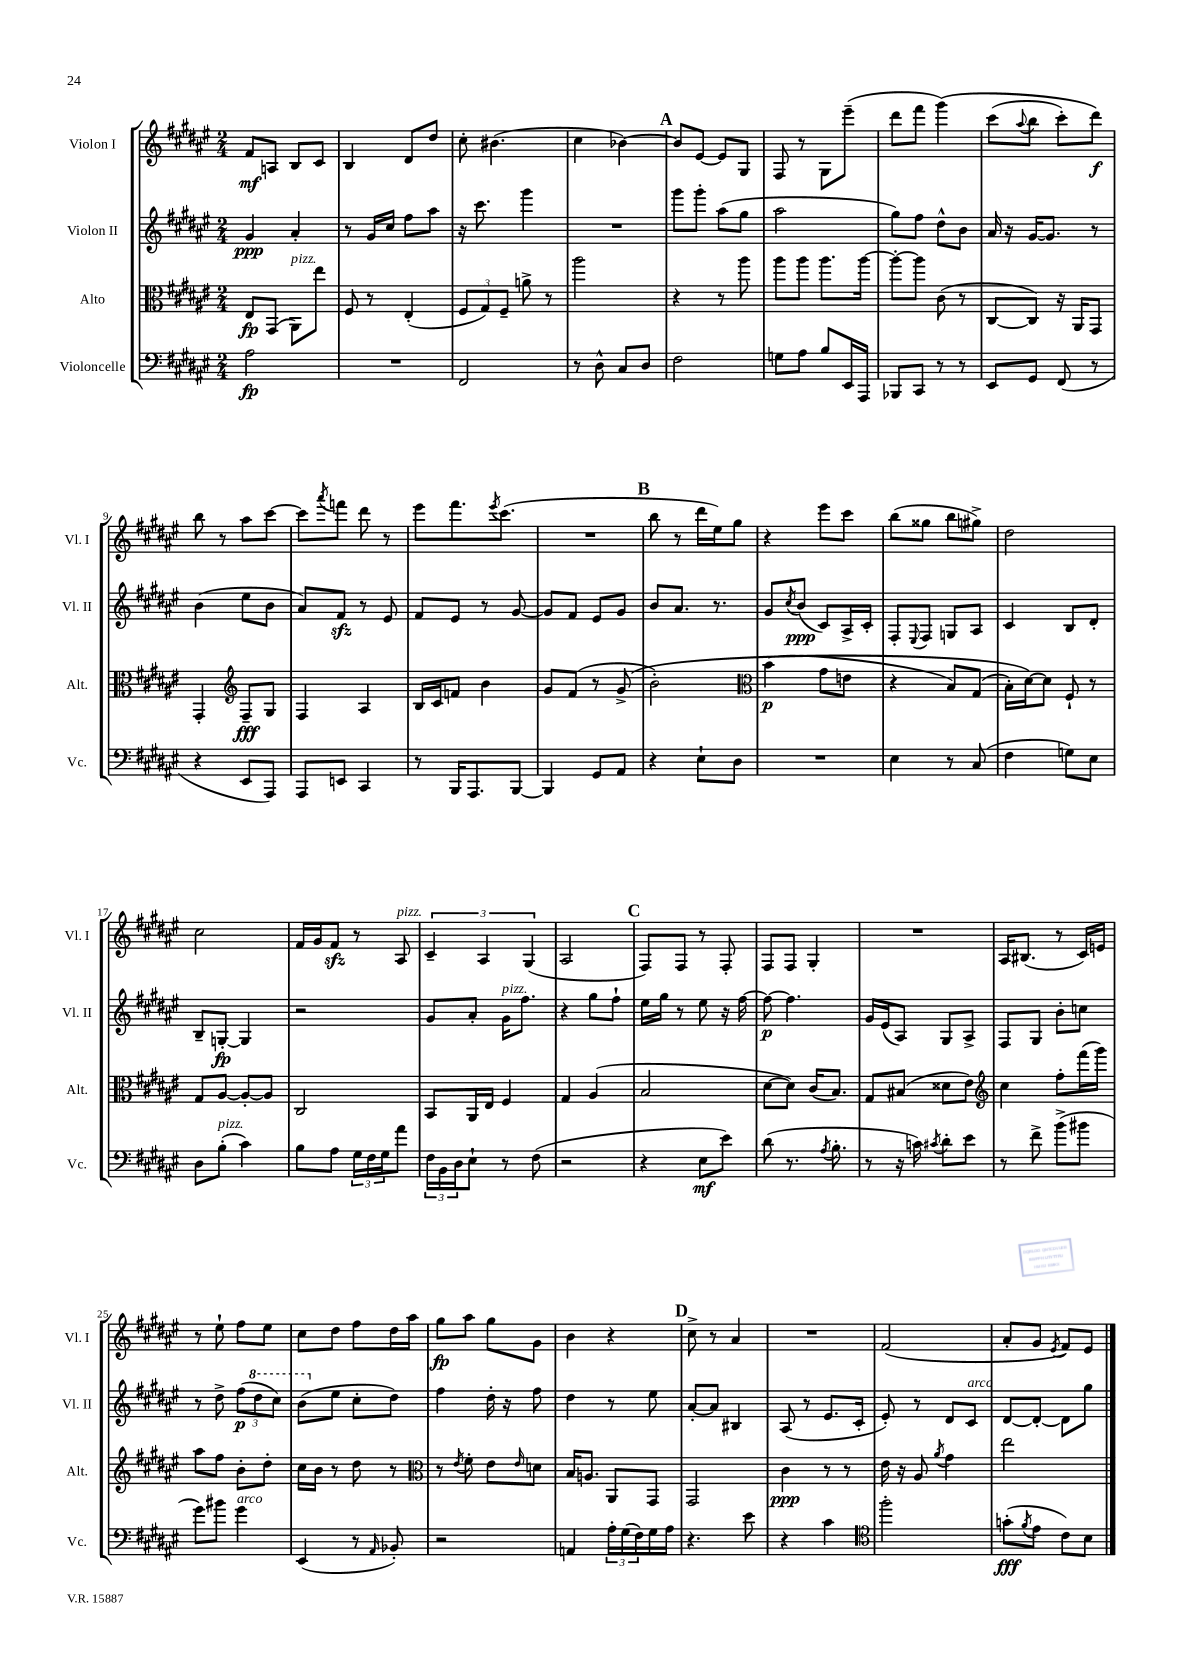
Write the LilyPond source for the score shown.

<<
\new StaffGroup <<
\new Staff = "s0" \with { instrumentName = "Violon I" shortInstrumentName = "Vl. I" } {
    \clef treble \key fis \major \numericTimeSignature \time 2/4
    fis'8\mf a8 b8 cis'8 |
    b4 dis'8 dis''8 |
    cis''8-. bis'4.( |
    cis''4 bes'4~) |
    \mark \markup { \bold "A" } bes'8 eis'8~ eis'8 gis8 |
    fis8 r8 gis8 eis'''8--( |
    dis'''8 fis'''8 gis'''4)\( |
    cis'''8( \appoggiatura { ais''8 } b''8 cis'''8-.) dis'''8\f\) |
    b''8 r8 ais''8 cis'''8~ |
    cis'''8 \acciaccatura { ais'''8 } f'''8 dis'''8 r8 |
    eis'''8 fis'''8. \acciaccatura { eis'''8 } cis'''8.( |
    R2 |
    \mark \markup { \bold "B" } b''8 r8 dis'''16 eis''16) gis''8 |
    r4 eis'''8 cis'''8 |
    b''8( gisis''8 b''8 gis''8->) |
    dis''2 |
    cis''2 |
    fis'16 gis'16 fis'8\sfz r8 ais8^\markup { \italic "pizz." } |
    \tuplet 3/2 { cis'4-- ais4 gis4( } |
    ais2 |
    \mark \markup { \bold "C" } fis8) fis8 r8 fis8-. |
    fis8 fis8 gis4-. |
    R2 |
    ais16 bis8.( r8 cis'16) e'16 |
    r8 eis''8-! fis''8 eis''8 |
    cis''8 dis''8 fis''8 dis''16 ais''16 |
    gis''8\fp ais''8 gis''8 gis'8 |
    b'4 r4 |
    \mark \markup { \bold "D" } cis''8-> r8 ais'4 |
    R2 |
    fis'2( |
    ais'8-. gis'8 \acciaccatura { eis'8 } fis'8) eis'8 \bar "|." |
}
\new Staff = "s1" \with { instrumentName = "Violon II" shortInstrumentName = "Vl. II" } {
    \clef treble \key fis \major \numericTimeSignature \time 2/4
    gis'4\ppp ais'4-. |
    r8 gis'16 cis''16 fis''8 ais''8 |
    r16 cis'''8. gis'''4 |
    R2 |
    \mark \markup { \bold "A" } gis'''8 gis'''8-. ais''8( gis''8 |
    ais''2 |
    gis''8) fis''8 dis''8-^ b'8 |
    ais'16 r16 gis'16~ gis'8. r8 |
    b'4( eis''8 b'8 |
    ais'8) fis'8\sfz r8 eis'8 |
    fis'8 eis'8 r8 gis'8~ |
    gis'8 fis'8 eis'8 gis'8 |
    \mark \markup { \bold "B" } b'8 ais'8. r8. |
    gis'8 \acciaccatura { cis''8 } b'8\ppp( cis'8) ais16-> cis'16-. |
    fis8-. \appoggiatura { eis8 } fis8 g8 ais8 |
    cis'4 b8 dis'8-. |
    b8-- g8~-.\fp g4 |
    r2 |
    gis'8 ais'8-. gis'16^\markup { \italic "pizz." } fis''8. |
    r4 gis''8 fis''8-! |
    \mark \markup { \bold "C" } eis''16 gis''16 r8 eis''8 r16 fis''16~ |
    fis''8~\p fis''4. |
    gis'16 eis'16( ais8) gis8 ais8-> |
    fis8 gis8 b'8-. c''8 |
    r8 dis''8-> \tuplet 3/2 { fis''8\p( \ottava #1 dis'''8 cis'''8) } |
    b''8( \ottava #0 eis''8 cis''8-. dis''8) |
    fis''4 dis''16-. r16 fis''8 |
    dis''4 r8 eis''8 |
    \mark \markup { \bold "D" } ais'8~-. ais'8 bis4 |
    ais8( r8 eis'8. cis'16-. |
    eis'8-.) r8 dis'8 cis'8^\markup { \italic "arco" } |
    dis'8~ dis'8~-. dis'8 gis''8 \bar "|." |
}
\new Staff = "s2" \with { instrumentName = "Alto" shortInstrumentName = "Alt." } {
    \clef alto \key fis \major \numericTimeSignature \time 2/4
    eis8\fp gis,8( ais,8^\markup { \italic "pizz." }) eis''8 |
    fis8 r8 eis4-.( |
    \tuplet 3/2 { fis8 gis8) fis8-- } a'8-> r8 |
    ais''2 |
    \mark \markup { \bold "A" } r4 r8 ais''8 |
    ais''8 ais''8 ais''8. ais''16~ |
    ais''8~-. ais''8 cis'8( r8 |
    cis8~ cis8) r16 ais,16 gis,8 |
    gis,4-. \clef treble fis8--\fff gis8 |
    fis4 ais4 |
    b16 cis'16 f'8 b'4 |
    gis'8 fis'8( r8 gis'8->\( |
    \mark \markup { \bold "B" } b'2-.) |
    \clef alto b'4\p( gis'8 e'8 |
    r4 b8) gis8( |
    b16-.) dis'16~\) dis'8 fis8-! r8 |
    gis8 ais8~ ais8~-. ais8 |
    cis2 |
    b,8 ais,16 eis16 fis4 |
    gis4 ais4( |
    \mark \markup { \bold "C" } b2 |
    dis'8~ dis'8) cis'16( b8.) |
    gis8 bis8( disis'8 eis'8) |
    \clef treble cis''4 fis''8-. fis'''16( gis'''16) |
    ais''8 fis''8 b'8-. dis''8-. |
    cis''16 b'16 r8 dis''8 r8 |
    \clef alto r8 \acciaccatura { eis'8 } fis'8-. eis'8 \grace { eis'16 } d'8 |
    b16 a8. ais,8 gis,8 |
    \mark \markup { \bold "D" } gis,2 |
    cis'4\ppp r8 r8 |
    eis'16 r16 ais8 \acciaccatura { ais'8 } gis'4 |
    eis''2 \bar "|." |
}
\new Staff = "s3" \with { instrumentName = "Violoncelle" shortInstrumentName = "Vc." } {
    \clef bass \key fis \major \numericTimeSignature \time 2/4
    ais2\fp |
    R2 |
    fis,2 |
    r8 dis8-^ cis8 dis8 |
    \mark \markup { \bold "A" } fis2 |
    g8 ais8 b8 eis,16 ais,,16 |
    bes,,8 cis,8 r8 r8 |
    eis,8 gis,8 fis,8( r8 |
    r4 eis,8 ais,,8) |
    ais,,8 e,8 cis,4 |
    r8 b,,16 ais,,8. b,,8~ |
    b,,4 gis,8 ais,8 |
    \mark \markup { \bold "B" } r4 eis8-! dis8 |
    R2 |
    eis4 r8 cis8( |
    fis4 g8) eis8 |
    dis8 b8-.^\markup { \italic "pizz." }( cis'4) |
    b8 ais8 \tuplet 3/2 { gis16 fis16 gis16 } ais'8 |
    \tuplet 3/2 { fis16 b,16 dis16 } eis8-! r8 fis8( |
    r2 |
    \mark \markup { \bold "C" } r4 eis8\mf eis'8) |
    dis'8( r8. \acciaccatura { ais8 } b8.-. |
    r8 r16 c'16) \acciaccatura { cis'8 } dis'8-. eis'8 |
    r8 fis'8-> b'8->( bis'8 |
    gis'8) bis'8 gis'4^\markup { \italic "arco" } |
    eis,4( r8 \grace { ais,16 } bes,8-.) |
    r2 |
    a,4 \tuplet 3/2 { ais16-. gis16( fis16) } gis16 ais16 |
    \mark \markup { \bold "D" } r4. eis'8 |
    r4 cis'4 |
    \clef tenor fis''2-. |
    g'8-.\fff( \acciaccatura { fis'8 } eis'8 cis'8) b8 \bar "|." |
}
>>
>>
